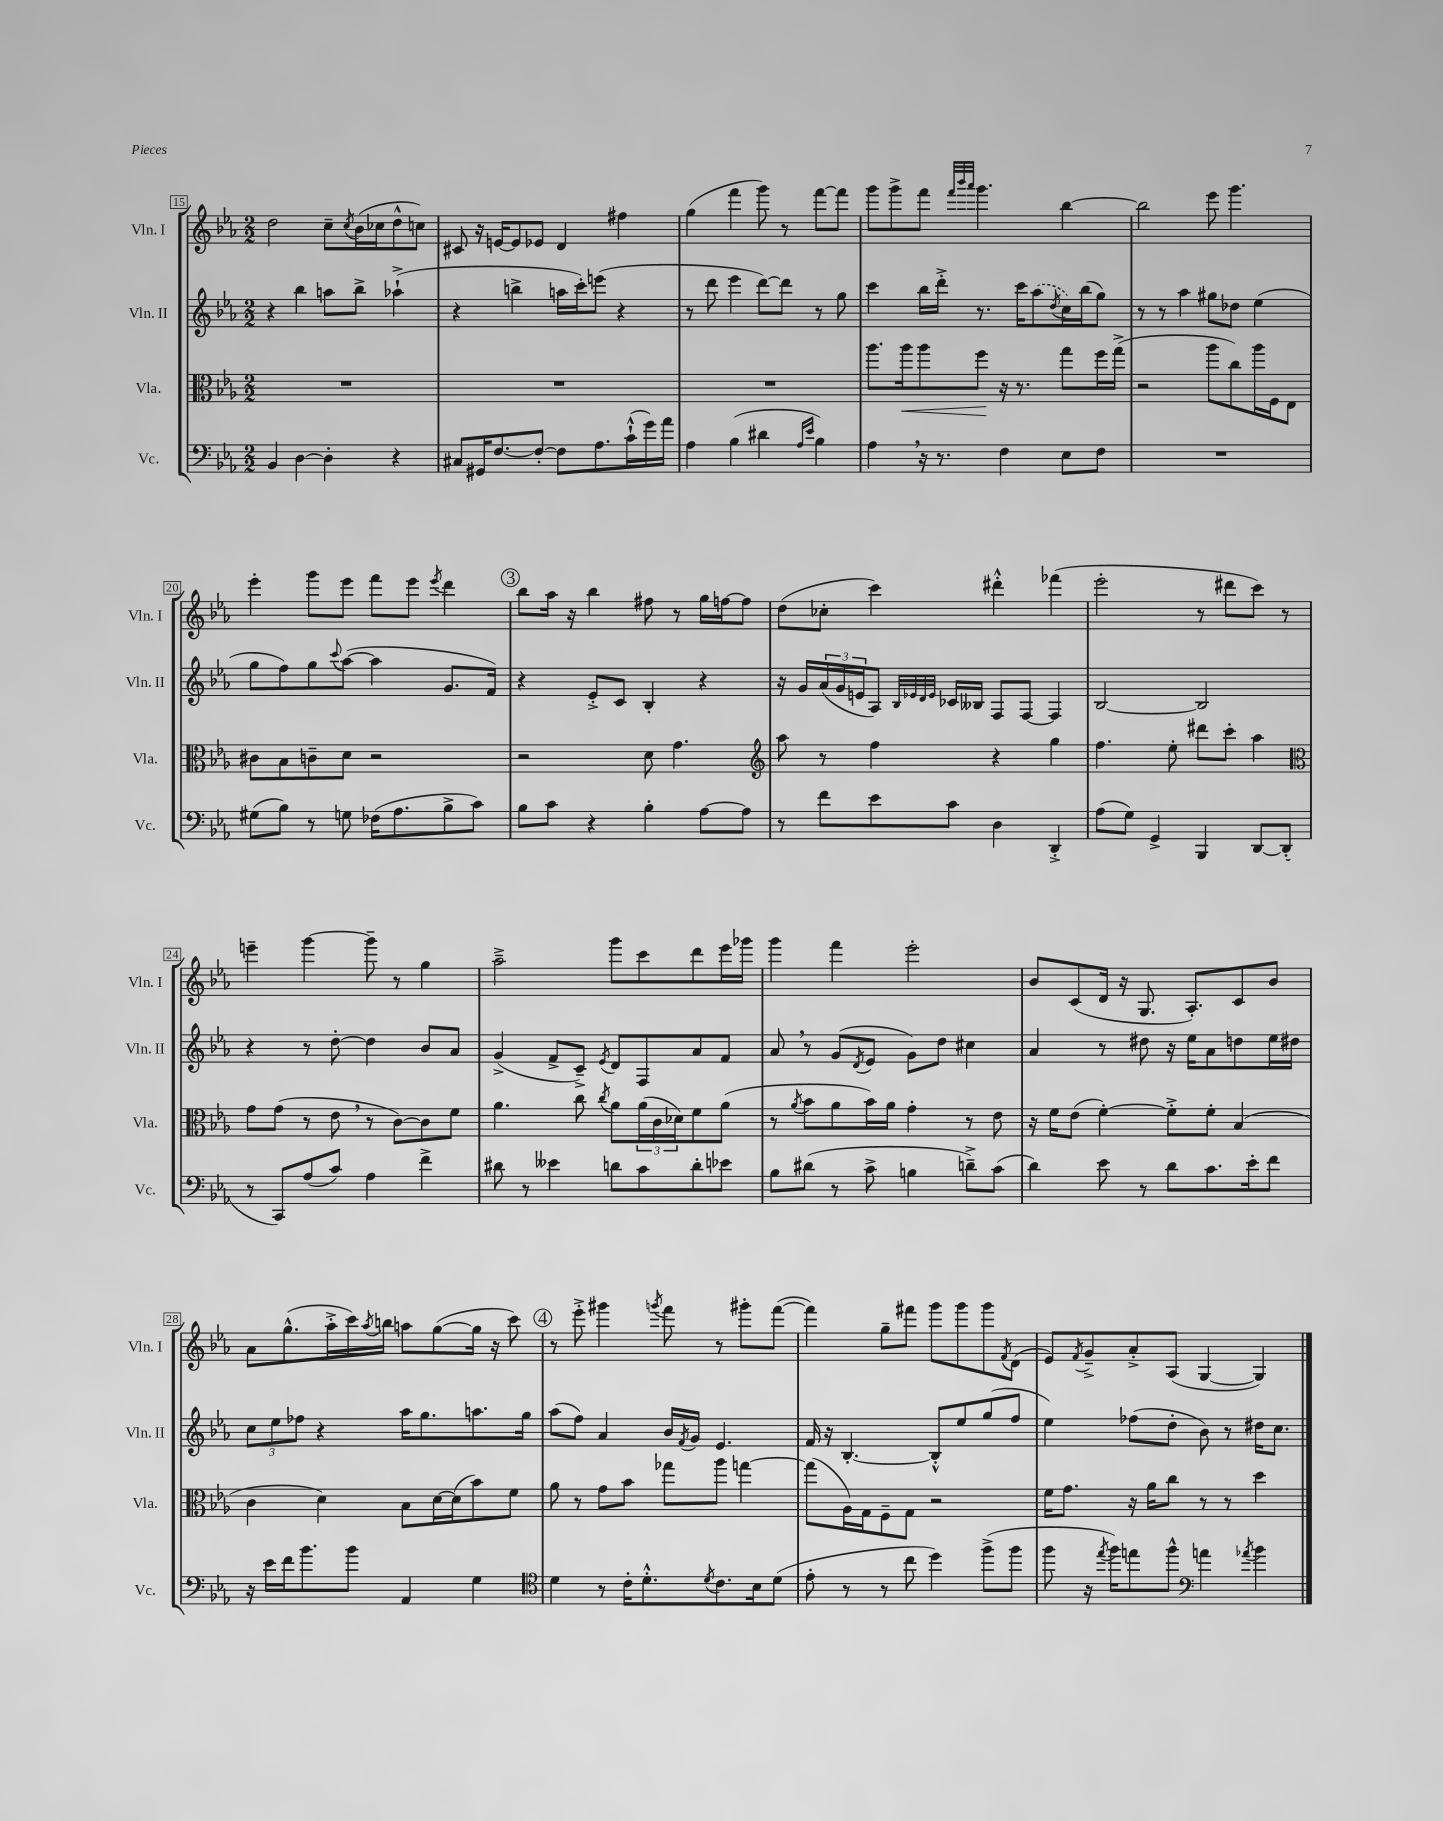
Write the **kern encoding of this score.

**kern	**kern	**dynam	**kern	**kern
*part4	*part3	*part3	*part2	*part1
*staff4	*staff3	*staff3	*staff2	*staff1
*I"Vc.	*I"Vla.	*	*I"Vln. II	*I"Vln. I
*I'Vc.	*I'Vla.	*	*I'Vln. II	*I'Vln. I
*clefF4	*clefC3	*	*clefG2	*clefG2
*k[b-e-a-]	*k[b-e-a-]	*	*k[b-e-a-]	*k[b-e-a-]
*M2/2	*M2/2	*	*M2/2	*M2/2
=15	=15	=15	=15	=15
4BB-/	1r	.	4r	2dd\
[4D\	.	.	4bb-\	.
4D'\]	.	.	8aan\L	8cc~\L
.	.	.	.	8qcc/
.	.	.	8bb-^\J	(16b-\L
.	.	.	.	16cc-X\J
4r	.	.	(4aa-X`^\	8dd^^\
.	.	.	.	8ccn\J)
=16	=16	=16	=16	=16
8C#X/L	1r	.	4r	8c#X/
16GG#X/K	.	.	.	16r
[8.F/	.	.	.	[16en/KL
.	.	.	4bbn^\	8e/]
8F'/J_	.	.	.	8e-X/J
8F\L]	.	.	16aan\LL	4d/
.	.	.	16ccc'\J)	.
8.A-\	.	.	(8eeen\J	.
.	.	.	4r	4ff#X\
(16c`^^\L	.	.	.	.
16g\)	.	.	.	.
16a-\JJ	.	.	.	.
=17	=17	=17	=17	=17
4A-\	1r	.	8r	(4gg\
.	.	.	8ddd\	.
(4B-\	.	.	4eee-\	4fff\
4d#X\	.	.	[8ddd\L)	8ggg\)
.	.	.	8ddd\J]	8r
16qqA-/LL	.	.	.	.
16qqe-/JJ	.	.	.	.
4B-\)	.	.	8r	[8fff\L
.	.	.	8gg\	8fff\J]
=18	=18	=18	=18	=18
4A-,\	8.aa-\L	.	4ccc\	8ggg\L
.	.	.	.	8ggg^\
!	!	!LO:HP:b	!	!
.	16aa-\k	<	.	.
16r	8aa-\	.	16bb-\LL	8fff\J
8.r	.	.	16ddd'^\JJ	.
.	.	.	.	32qqfff/LLL
.	.	.	.	32qqbbb-/
.	.	.	.	32qqaaa-/JJJ
.	8ff\J	.	8.r	4.ggg\
4F\	16r	[	.	.
.	8.r	.	16ccc\KL	.
.	.	.	(8aa-\	.
.	.	.	8qdd/	.
8E-\L	8gg\L	.	16cc\L)	[4bb-\
.	.	.	(16bb-\J	.
8F\J	16ff\L	.	8gg\J)	.
.	(16gg^\JJ	.	.	.
=19	=19	=19	=19	=19
1r	2r	.	8r	2bb-\]
.	.	.	8r	.
.	.	.	4aa-\	.
.	8aa-\L	.	8gg#X\L	8eee-\
.	8cc\)	.	8dd-X\J	4.ggg\
.	16aa-\L	.	(4ee-\	.
.	16F\J	.	.	.
.	8E-\J	.	.	.
!!LO:LB:g=z
=20	=20	=20	=20	=20
(8G#X\L	8c#X\L	.	8gg\L	4eee-'\
8B-\J)	8B-\	.	8ff\)	.
8r	8cn~\	.	8gg\	8ggg\L
.	.	.	8qqccc/	.
8Gn\	8d\J	.	([8aa-\J	8eee-\J
(16F-X\KL	2r	.	4aa-\]	8fff\L
8.A-\	.	.	.	.
.	.	.	.	8eee-\J
.	.	.	.	8qeee-/
8B-^\	.	.	8.g/L	4ddd\
8c\J)	.	.	.	.
.	.	.	16f/Jk)	.
!!LO:REH:place=s1:t=3
=21	=21	=21	=21	=21
8B-\L	2r	.	4r	8bb-\L
8c\J	.	.	.	16aa-\Jk
.	.	.	.	16r
4r	.	.	8e-'^/L	4bb-\
.	.	.	8c/J	.
4B-'\	8d\	.	4B-'/	8ff#X\
.	4.g\	.	.	8r
[8A-\L	.	.	4r	16gg\LL
.	.	.	.	[16ffn\J
8A-\J]	.	.	.	8ff\J]
=22	=22	=22	=22	=22
*	*clefG2	*	*	*
8r	8aa-\	.	16r	(8dd\L
.	.	.	16g/LL	.
8f\L	8r	.	(24a-/	8cc-X'\J
.	.	.	24g/	.
.	.	.	24en/J	.
8e-\	4ff\	.	8A-/J)	4ccc\)
.	.	.	32qqB-/LLL	.
.	.	.	32qqe-X/	.
.	.	.	32qqd/	.
.	.	.	32qqe-/JJJ	.
8c\J	.	.	16c-X/LL	.
.	.	.	16B--X/JJ	.
4D\	4r	.	8F/L	4ddd#X'^^\
.	.	.	[8F/J	.
4DD'^/	4gg\	.	4F/]	(4fff-X\
=23	=23	=23	=23	=23
(8A-\L	4.ff\	.	[2B-/	2eee-'\
8G\J)	.	.	.	.
4GG^/	.	.	.	.
.	8ee-'\	.	.	.
4BBB-/	8ddd#X\L	.	2B-/]	8r
.	8ccc'\J	.	.	8ddd#X\L
[8DD/L	4aa-\	.	.	8ccc\J)
(8DD'/J]	.	.	.	8r
!!LO:LB:g=z
=24	=24	=24	=24	=24
*	*clefC3	*	*	*
8r	8g\L	.	4r	4eeen~\
8CC/L)	(8g\J	.	.	.
(8A-/	8r	.	8r	[4ggg\
8c/J)	8e-,\	.	[8dd'\	.
4A-\	8r	.	4dd\]	8ggg~\]
.	[8c\L)	.	.	8r
4f^\	8c\]	.	8b-/L	4gg\
.	8f\J	.	8a-/J	.
=25	=25	=25	=25	=25
8d#X\	4.a-\	.	(4g^/	2aa-~^\
8r	.	.	.	.
4e--X\	.	.	8f^/L	.
.	8cc\	.	8c~^/J)	.
.	8qcc/	.	8qe-/	.
8dn\L	8a-\L	.	8d/L	8ggg\L
8c\	(24a-\L	.	8F/	8ccc\
.	24c\	.	.	.
.	24d-X\J)	.	.	.
8d'\	8f\	.	8a-/	8ddd\
8e-X\J	(8a-\J	.	8f/J	16eee-\L
.	.	.	.	16ggg-X\JJ
=26	=26	=26	=26	=26
8B-\L	8r	.	8a-,/	4ggg\
.	8qa-/	.	.	.
(8d#X\J	8b-\L	.	8r	.
8r	8a-\	.	(8g/L	4fff\
.	.	.	8qd/	.
8c^\	16b-\L)	.	8e-/J	.
.	16a-\JJ	.	.	.
4Bn\	4g'\	.	8g\L)	2eee-'\
.	.	.	8dd\J	.
8dn~^\L)	8r	.	4cc#X\	.
(8c\J	8e-\	.	.	.
=27	=27	=27	=27	=27
4d\)	16r	.	4a-/	8b-/L
.	16f\KL	.	.	.
.	(8e-\J	.	.	(8c/
8e-\	[4f'\)	.	8r	16d/Jk
.	.	.	.	16r
8r	.	.	8dd#X\	8.G/
8d\L	8f'^\L]	.	16r	.
.	.	.	16ee-\KL	8.A-'/L)
8.c\	8f'\J	.	8a-\	.
.	(4B-/	.	8ddn\	8c/
16e-'\k	.	.	.	.
8f\J	.	.	16ee-\L	8b-/J
.	.	.	16dd#X\JJ	.
!!LO:LB:g=z
=28	=28	=28	=28	=28
16r	4c\	.	12cc\L	8a-\L
16e-\LL	.	.	.	.
.	.	.	12ee-\	.
16f\J	.	.	.	(8.gg^^\
.	.	.	12ff-X\J	.
8.b-\	.	.	.	.
.	4d\)	.	4r	.
.	.	.	.	16aa-'^\L
8b-\J	.	.	.	16ccc\)
.	.	.	.	8qaa-/
.	.	.	.	16bbn\JJ
4AA-/	8B-\L	.	16aa-\KL	8aan\L
.	.	.	8.gg\	.
.	[16d\L	.	.	([8gg\
.	(16d\J]	.	.	.
4G\	8b-\)	.	8.aan\	16gg\Jk]
.	.	.	.	16r
.	8f\J	.	.	8ccc\)
.	.	.	16gg\Jk	.
!!LO:REH:place=s1:t=4
=29	=29	=29	=29	=29
*clefC4	*	*	*	*
4d\	8a-\	.	(8aa-\L	8r
.	8r	.	8ff\J)	8eee-'^\
8r	8g\L	.	4a-/	4ggg#X\
16c'\KL	8b-\J	.	.	.
8.d'^^\	.	.	.	.
.	.	.	.	8qgggn/
.	8gg-X\L	.	16b-/LL	8fff\
.	.	.	8qf/	.
.	.	.	16g/JJ	.
8qd/	.	.	.	.
8.c\	8aa-\J	.	4.e-/	8r
.	[4ggn\	.	.	8ggg#X'\L
16B-\k	.	.	.	.
(8d\J	.	.	.	([8fff\J
=30	=30	=30	=30	=30
8e-'\	(8gg\L]	.	16f/	4fff\])
.	.	.	16r	.
8r	16A-\L)	.	[4.B-'/	.
.	16G\J	.	.	.
8r	8F~\	.	.	8gg~\L
8cc\	8G\J	.	.	8fff#X\J
4dd\)	2r	.	8B-'^^/L]	8ggg\L
.	.	.	8ee-/	8ggg\
(8ff^\L	.	.	(8gg/	8ggg\
.	.	.	.	8qf/
8ff\J	.	.	8ff/J	(8d\J
=31	=31	=31	=31	=31
8ff\	16f\KL	.	4ee-\)	8e-/L)
.	8.g\J	.	.	.
.	.	.	.	8qf/
16r	.	.	.	8g~^/
8qee-/	.	.	.	.
16ff\KL)	.	.	.	.
8een\	16r	.	(8ff-X\L	8a-'^/
.	16a-\KL	.	.	.
8ff^^\J	8cc\J	.	8dd'\J	(8A-/J
*clefF4	*	*	*	*
4an\	8r	.	8b-\)	[4G/
.	8r	.	8r	.
8qa-X/	.	.	.	.
4b-\	4dd\	.	16dd#X\KL	4G/])
.	.	.	8.cc\J	.
==	==	==	==	==
*-	*-	*-	*-	*-
